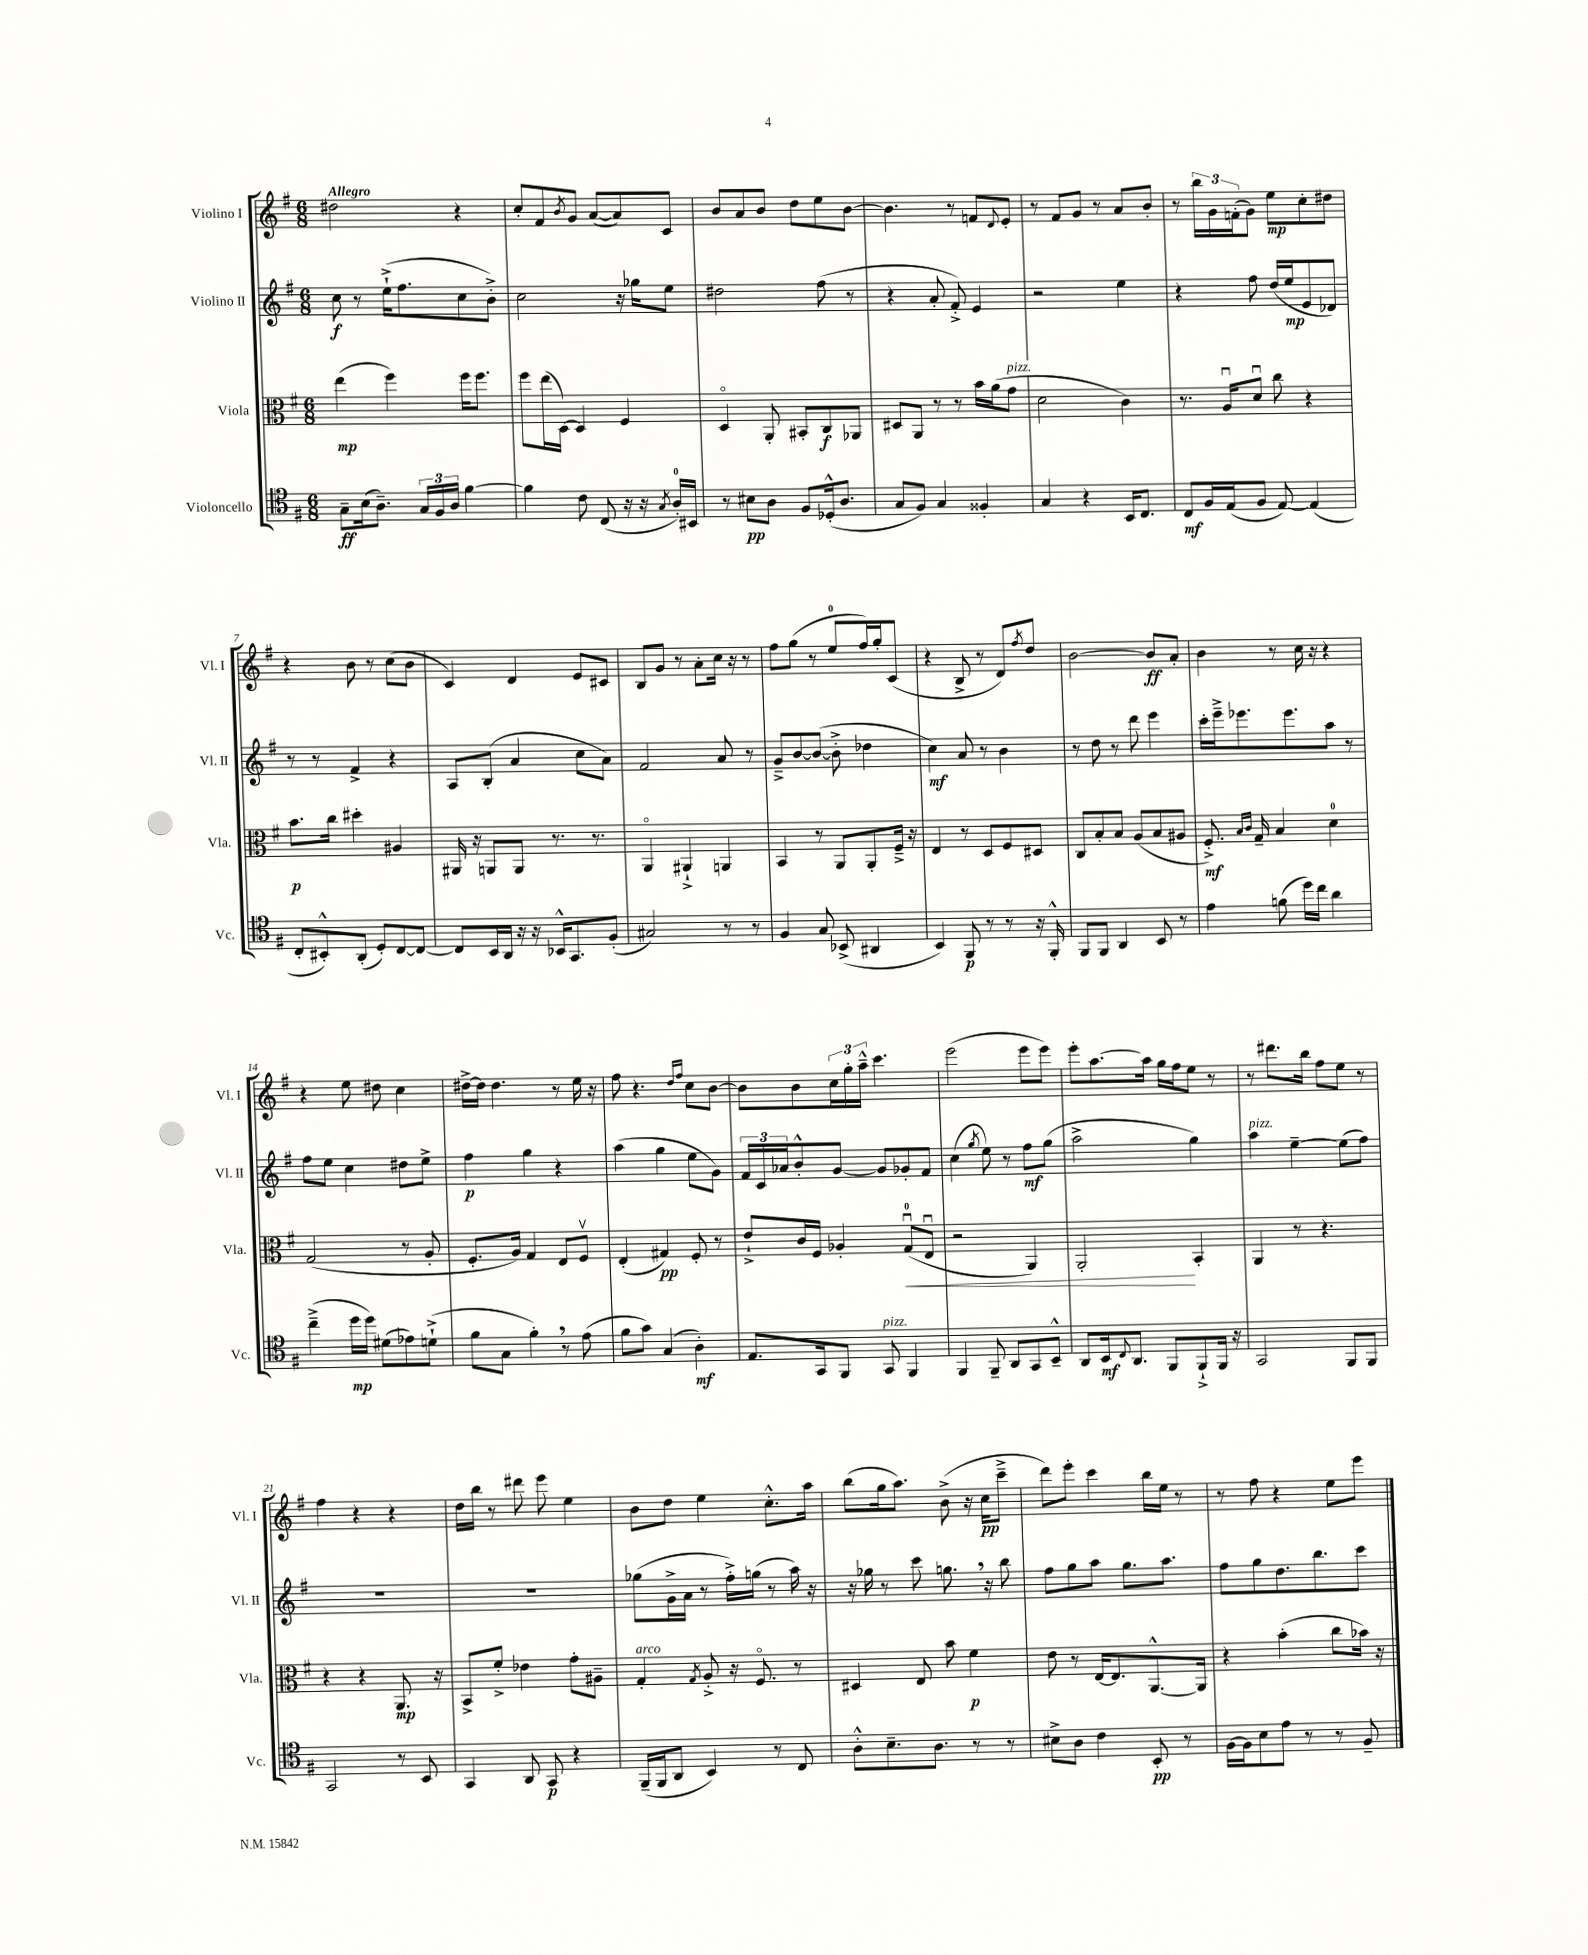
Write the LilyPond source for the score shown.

<<
\new StaffGroup <<
\new Staff = "s0" \with { instrumentName = "Violino I" shortInstrumentName = "Vl. I" } {
    \clef treble \key g \major \numericTimeSignature \time 6/8 \tempo "Allegro"
    dis''2 r4 |
    c''8-. fis'8 \acciaccatura { b'8 } g'8 a'8~( a'8) c'8 |
    b'8 a'8 b'8 d''8 e''8 b'8~ |
    b'4. r8 f'8 \appoggiatura { d'8 } e'8-. |
    r8 fis'8 g'8 r8 a'8 b'8-. |
    r8 \tuplet 3/2 { b''16 g'16 f'16-.( } g'8) e''8\mp c''8-. dis''8 |
    r4 b'8 r8 c''8( b'8 |
    c'4) d'4 e'8 cis'8 |
    b8 g'8 r8 a'8-. c''16 r16 r8 |
    fis''8 g''8( r8 e''8-0 fis''16) g''16-. c'8( |
    r4 b8-> r8 d'8) \acciaccatura { fis''8 } d''8 |
    b'2~ b'8\ff a'8-. |
    b'4 r8 c''16 r16 r4 |
    r4 e''8 dis''8 c''4 |
    dis''16~-> dis''16 dis''4. r8 e''16 r16 |
    fis''8 r4. \grace { d''16 fis''16 } c''8 b'8~ |
    b'8 b'8 \tuplet 3/2 { c''16 g''16-. a''16---^ } c'''4. |
    e'''2( e'''8 e'''8) |
    e'''8-. a''8.~ a''16 g''16 fis''16 e''8 r8 |
    r8 dis'''8. b''16 fis''8 e''8 r8 |
    fis''4 r4 r4 |
    d''16 b''16 r8 dis'''8 e'''8 e''4 |
    b'8 d''8 e''4 c''8.-.-^ a''16 |
    b''8( g''16 a''8.) b'8->( r16 c''16\pp c'''8---> |
    d'''8) e'''8-. c'''4 b''16 e''16 r8 |
    r8 fis''8 r4 e''8 e'''8 \bar "|." |
}
\new Staff = "s1" \with { instrumentName = "Violino II" shortInstrumentName = "Vl. II" } {
    \clef treble \key g \major \numericTimeSignature \time 6/8
    c''8\f r8 e''16-!->( fis''8. c''8 b'8-.->) |
    c''2 r16 ges''16 e''8 |
    dis''2 fis''8( r8 |
    r4 a'8-. fis'8-.->) e'4 |
    r2 e''4 |
    r4 fis''8 d''16( e''16\mp e'8 des'8) |
    r8 r8 fis'4-> r4 |
    a8 b8-.( a'4 c''8 a'8) |
    fis'2 a'8 r8 |
    g'8---> b'8~ b'8~( b'8-.-> des''4 |
    c''4\mf) a'8 r8 b'4 |
    r8 d''8 r8 d'''8 e'''4 |
    c'''16-. e'''16---> ees'''8. ees'''8. a''8 r8 |
    fis''8 e''8 c''4 dis''8 e''8-> |
    fis''4\p g''4 r4 |
    a''4( g''4 e''8 g'8) |
    \tuplet 3/2 { fis'16 c'16 aes'16 } b'8-.-^ g'8~ g'8 ges'8-. fis'8 |
    c''4( \acciaccatura { g''8 } e''8) r8 fis''8\mf g''8( |
    a''2-> g''4) |
    a''4^\markup { \italic "pizz." } e''4~-- e''8( fis''8) |
    R2. |
    R2. |
    ges''8( g'16-> a'16 r8 fis''16-.->) g''16( r8 a''16) r16 |
    r16 ges''16 r8 c'''8 g''8. \breathe r16 b''8 |
    fis''8 g''8 a''8 g''8. a''8. |
    fis''8 g''8 d''8. b''8. c'''8 \bar "|." |
}
\new Staff = "s2" \with { instrumentName = "Viola" shortInstrumentName = "Vla." } {
    \clef alto \key g \major \numericTimeSignature \time 6/8
    e''4\mp( fis''4) fis''16 fis''8. |
    fis''8 e''16( d16~) d4 fis4 |
    d4\flageolet a,8-. bis,8-. c8\f aes,8 |
    dis8 a,8 r8 r8 b'16 a'16( g'8^\markup { \italic "pizz." } |
    d'2 c'4) |
    r8. a16\downbow d'8\downbow c''8 r4 |
    b'8.\p c''16 dis''4-. ais4 |
    ais,16 r16 a,8 a,8 r8. r8. |
    a,4\flageolet ais,4-!-> a,4 |
    b,4 r8 a,8 a,8-. fis16---> r16 |
    e4 r8 d8 fis8 dis8 |
    c8 b8-. b8 a8( b8 ais8 |
    fis8.-.->\mf) \grace { b16 c'16 } g16-- b4 d'4-0 |
    g2( r8 a8-. |
    fis8.-. a16) g4 e8 fis8\upbow |
    e4-.( gis4\pp) fis8-. r8 |
    e'8-!-> c'16 fis16 aes4-. g8-0\downbow\<( e8\downbow |
    r2 a,4) |
    a,2-.\! b,4-. |
    a,4 r8 r4. |
    r4 r4 a,8.\mp r16 |
    b,8-> fis'8-.-> ees'4 g'8-. ais8-- |
    g4-.^\markup { \italic "arco" } \acciaccatura { g8 } a8-.-> r16 fis8.\flageolet r8 |
    dis4 e8 b'8 fis'4\p |
    e'8 r8 e16~ e8. a,8.~-^ a,16 |
    r4 b'4-.( c''8 bes'16) r16 \bar "|." |
}
\new Staff = "s3" \with { instrumentName = "Violoncello" shortInstrumentName = "Vc." } {
    \clef tenor \key g \major \numericTimeSignature \time 6/8
    g8--\ff b16( a8.--) \tuplet 3/2 { g16 fis16 a16 } fis'4~ |
    fis'4 c'8 c8( r16 r16 \acciaccatura { g8 } a16-0-.) bis,16 |
    r8 bis8\pp a8 fis8 des16-.-^( a8. |
    g8 fis8) g4 fisis4-. |
    g4 r4 b,16 c8. |
    c8\mf fis16 e16( fis8 e8~) e4( |
    c8-. bis,8-.-^) a,8-.( d8-.) c8~ c8~ |
    c8 b,16 a,16 r16 r16 bes,16-^ g,8. fis8-.( |
    gis2) r8 r8 |
    fis4 g8 bes,8->( ais,4 |
    b,4) fis,8\p r8 r8 r16 fis,16-.-^ |
    fis,8 fis,8 a,4 b,8 r8 |
    e'4 f'8( d''16) c''16 a'4 |
    c''4--->( d''16\mp d''16) dis'8( ees'8) d'8-!->( |
    fis'8 g8 fis'4-.) \breathe r8 e'8( |
    fis'8 g'8) g4( a4-.\mf) |
    e8. g,16 fis,8 g,8^\markup { \italic "pizz." } fis,4 |
    fis,4 fis,8-- a,8 g,8 b,8---^ |
    a,8 b,16\mf \appoggiatura { c8 } a,8. fis,8 fis,8-!-> fis,16 r16 |
    g,2 fis,8 fis,8 |
    g,2 r8 b,8 |
    g,4 a,8 g,8\p r4 |
    fis,16--( fis,16 a,8 b,4) r8 c8 |
    a8-.-^ b8.-- a8. r8 r8 |
    bis8-> a8 c'4 b,8-.\pp r8 |
    fis16~ fis16 b8 e'8 r8 r8 fis8-- \bar "|." |
}
>>
>>
